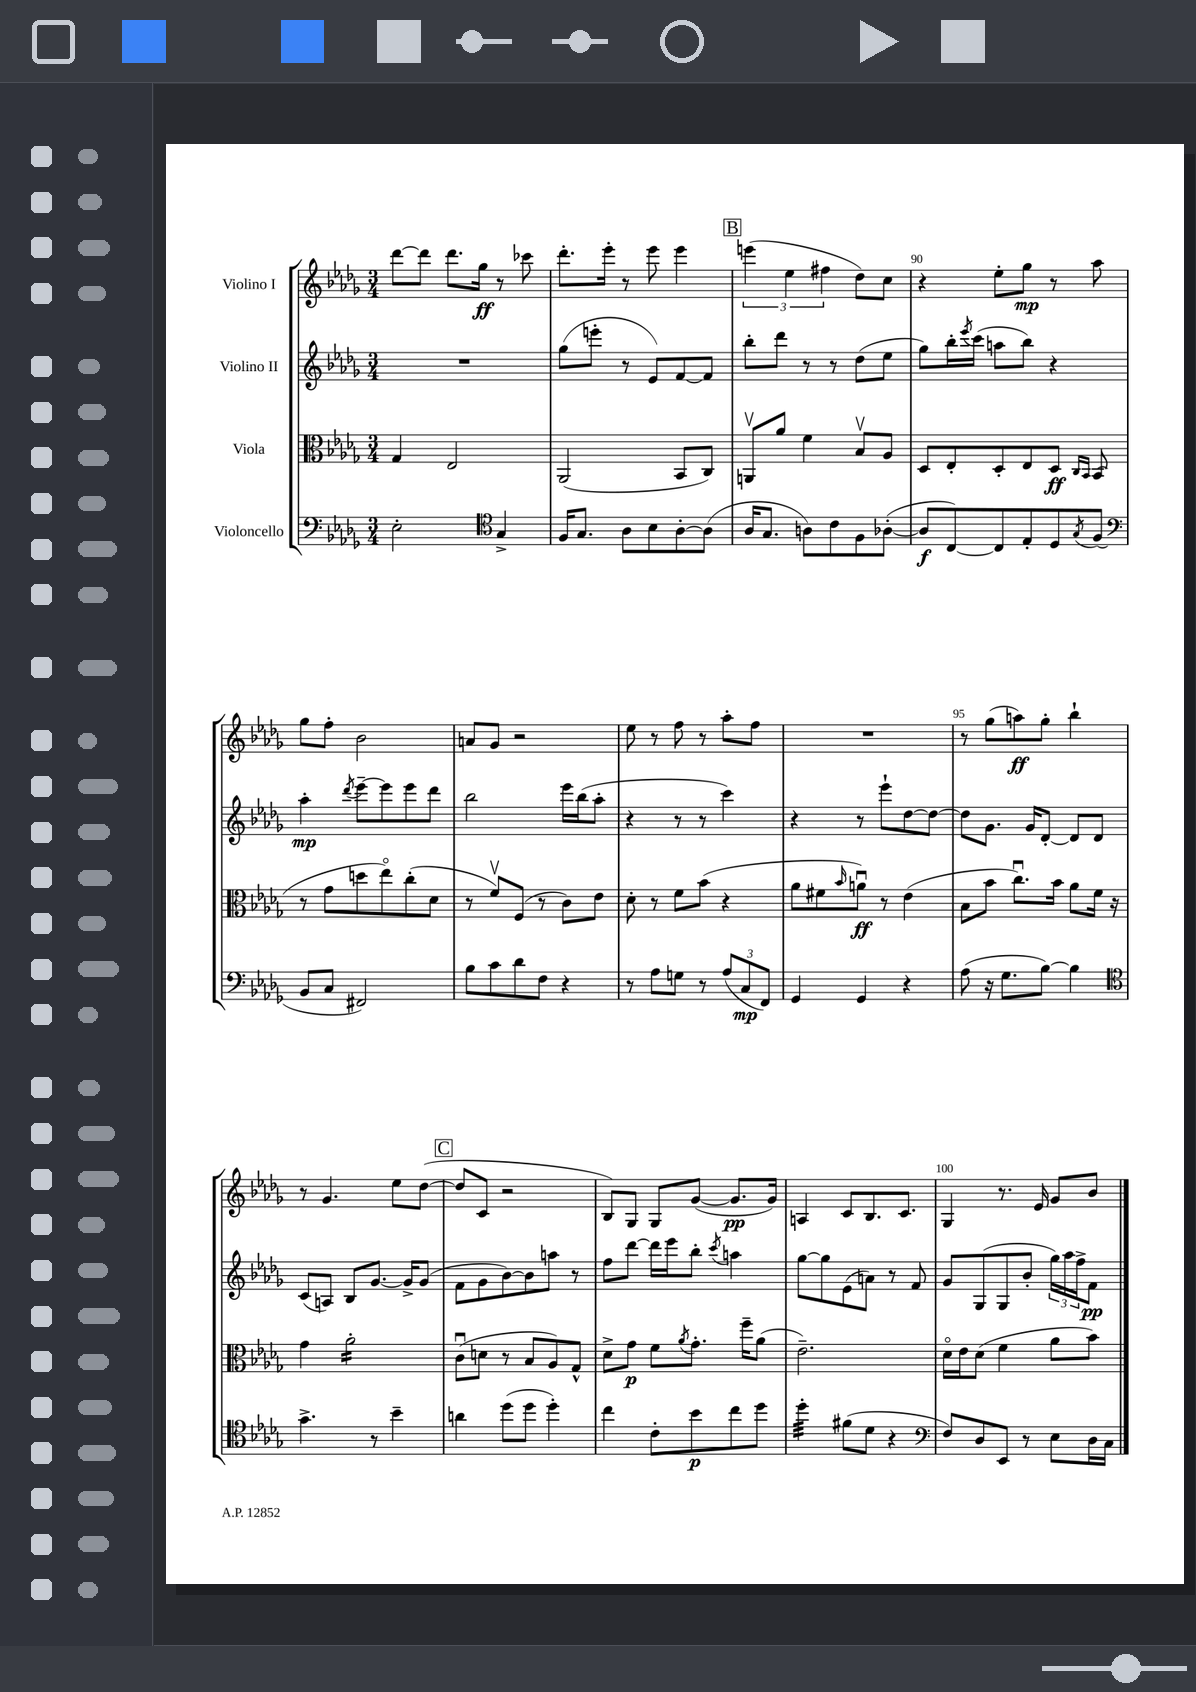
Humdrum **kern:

**kern	**kern	**kern	**kern
*staff4	*staff3	*staff2	*staff1
*clefF4	*clefC3	*clefG2	*clefG2
*k[b-e-a-d-g-]	*k[b-e-a-d-g-]	*k[b-e-a-d-g-]	*k[b-e-a-d-g-]
*M3/4	*M3/4	*M3/4	*M3/4
2E-'	4G-	2.r	[8ddd-
.	.	.	8ddd-]
.	2E-	.	8.ddd-
.	.	.	16gg-
*clefC4	*	*	*
4G-^	.	.	8r
.	.	.	8ccc-
=	=	=	=
16F	(2AA-	(8gg-	8.ddd-'
8.G-	.	.	.
.	.	8eee'	.
.	.	.	16eee-'
8A-	.	8r	8r
8B-	.	8e-)	8eee-
[8A-'	8BB-	[8f	4eee-
(8A-]	8C)	8f]	.
=	=	=	=
16A-	8AAv	8bb-'	(6eee
8.G-	.	.	.
.	8a-	8ddd-	.
.	.	.	6ee-
8A)	4f	8r	.
.	.	.	6ff#
8c	.	8r	.
8F	8B-v	(8dd-	8dd-)
([8A-'	8A-	8ee-	8cc
=	=	=	=
8A-]	8D-	8gg-)	4r
[8C)	8E-'	16bb-'	.
.	.	8qeee-	.
.	.	(16ccc	.
8C]	8D-'	8aa	8ee-'
8E-'	8E-	8bb-)	8gg-
8D-	8D-	4r	8r
.	16qqC	.	.
8qG-	16qqBB-	.	.
(8F	(8BB-	.	8aa-
=	=	=	=
*clefF4	*	*	*
8BB-	8r	4aa-'	8gg-
8C	8g-	.	8ff'
.	.	8qddd-	.
2FF#)	8dd	[8eee-~	2b-
.	8ee-o)	8eee-]	.
.	(8cc'	8eee-	.
.	8d-	8ddd-	.
=	=	=	=
8B-	8r	2bb-	8a
8c	8fv)	.	8g-
8d-	(8F	.	2r
8F	8r	.	.
4r	8c)	16eee-	.
.	.	(16bb-	.
.	8e-	8aa-'	.
=	=	=	=
8r	8d-'	4r	8ee-
8A-	8r	.	8r
8G	8f	8r	8ff
8r	(8b-	8r	8r
(12A-	4r	4ccc)	8aa-'
12C	.	.	.
.	.	.	8ff
12FF)	.	.	.
=	=	=	=
4GG-	8a-	4r	2.r
.	8f#	.	.
.	16qqb-	.	.
4GG-	8au)	8r	.
.	8r	8eee-`	.
4r	(4e-	[8dd-	.
.	.	8dd-_	.
=	=	=	=
(8A-	8B-	8dd-]	8r
16r	8b-	8.g-	(8gg-
8.G-	.	.	.
.	8.ccu)	.	8aa)
.	.	16g-	.
[8B-)	.	[8d-'	8gg-'
.	16b-	.	.
4B-]	8a-	8d-]	4bb-`
.	16f	8d-	.
.	16r	.	.
=	=	=	=
*clefC4	*	*	*
4.g-^	4g-	(8c	8r
.	.	8A)	4.g-
.	2a-'	8B-	.
8r	.	[8.g-	.
4b-~	.	.	8ee-
.	.	16g-^]	.
.	.	(8g-	([8dd-
=	=	=	=
4a	(8cu	8f	8dd-]
.	8d	8g-	8c
(8dd-	8r	[8b-)	2r
8dd-	8B-	8b-]	.
4dd-')	8A-)	8aa	.
.	8G-^^	8r	.
=	=	=	=
4cc	8d-^	8ff	8B-)
.	8g-	[8ddd-	8G-
8c'	8f	16ddd-]	8G-
.	.	16eee-	.
.	8qa-	.	.
8b-	8.g-'	8bb-'	([8g-
.	.	8qccc	.
8cc	.	4aa	8.g-]
.	16ff~	.	.
8dd-	(8a-	.	.
.	.	.	16g-)
=	=	=	=
4dd-'	2.e-~)	[8gg-	4A
.	.	8gg-]	.
(8f#	.	(8e-	8c
8d-	.	8a)	8.B-
4r	.	8r	.
.	.	.	8.c
.	.	8f	.
=	=	=	=
*clefF4	*	*	*
8F)	16d-o	8g-	4G-
.	16e-	.	.
8D-	(8d-	(8G-	.
8EE-	4f	8G-	8.r
8r	.	8b-'	.
.	.	.	16e-
8E-	8a-	24gg-)	8g-
.	.	24aa-	.
.	.	24ff^	.
16D-	8b-)	8f	8b-
16C	.	.	.
==	==	==	==
*-	*-	*-	*-
